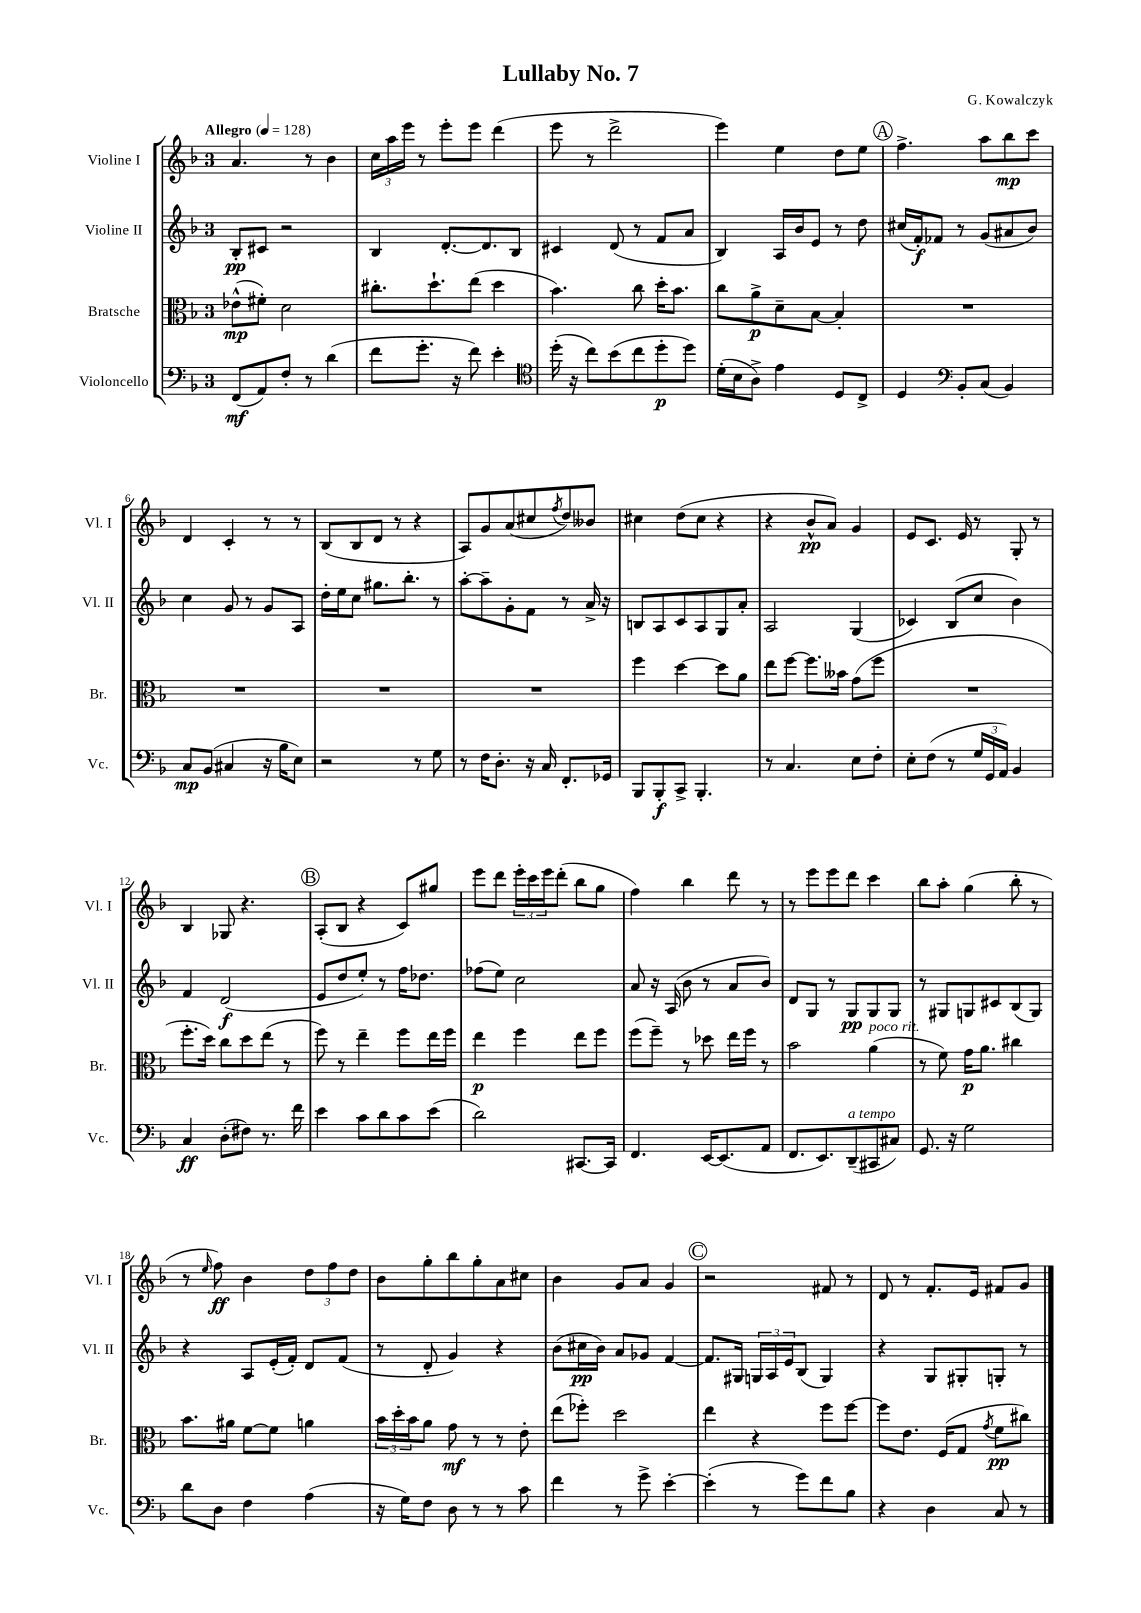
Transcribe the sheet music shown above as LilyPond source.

\header { title = "Lullaby No. 7" composer = "G. Kowalczyk" }
<<
\new StaffGroup <<
\new Staff = "s0" \with { instrumentName = "Violine I" shortInstrumentName = "Vl. I" } {
    \clef treble \key f \major \once \override Staff.TimeSignature.style = #'single-digit \time 3/4 \tempo "Allegro" 4 = 128
    a'4. r8 bes'4 |
    \tuplet 3/2 { c''16 a''16 e'''16 } r8 e'''8-. e'''8 d'''4( |
    e'''8 r8 d'''2-> |
    e'''4) e''4 d''8 e''8 |
    \mark \markup { \circle "A" } f''4.-> a''8 bes''8\mp c'''8 |
    d'4 c'4-. r8 r8 |
    bes8( bes8 d'8 r8 r4 |
    a8) g'8 a'8( cis''8 \acciaccatura { f''8 } d''8) beses'8 |
    cis''4 d''8( cis''8 r4 |
    r4 bes'8-^\pp a'8) g'4 |
    e'8 c'8. e'16 r8 g8-. r8 |
    bes4 ges8 r4. |
    \mark \markup { \circle "B" } a8-.( bes8 r4 c'8) gis''8 |
    e'''8 d'''8 \tuplet 3/2 { e'''16-. c'''16 e'''16 } d'''8-.( bes''8 g''8 |
    f''4) bes''4 d'''8 r8 |
    r8 e'''8 e'''8 d'''8 c'''4 |
    bes''8 a''8-. g''4( bes''8-. r8 |
    r8 \grace { e''16 } f''8\ff) bes'4 \tuplet 3/2 { d''8 f''8 d''8 } |
    bes'8 g''8-. bes''8 g''8-. a'8 cis''8 |
    bes'4 g'8 a'8 g'4 |
    \mark \markup { \circle "C" } r2 fis'8 r8 |
    d'8 r8 f'8.-. e'16 fis'8 g'8 \bar "|." |
}
\new Staff = "s1" \with { instrumentName = "Violine II" shortInstrumentName = "Vl. II" } {
    \clef treble \key f \major \once \override Staff.TimeSignature.style = #'single-digit \time 3/4
    bes8-.\pp cis'8 r2 |
    bes4 d'8.~-. d'8. bes8 |
    cis'4 d'8( r8 f'8 a'8 |
    bes4) a16 bes'16 e'8 r8 d''8 |
    \mark \markup { \circle "A" } cis''16( f'16-.\f) fes'8 r8 g'8( ais'8 bes'8) |
    c''4 g'8 r8 g'8 a8 |
    d''16-. e''16 c''8 gis''8. bes''8.-. r8 |
    a''8~-. a''8-- g'8-. f'8 r8 a'16-> r16 |
    b8 a8 c'8 a8 g8 a'8-. |
    a2 g4( |
    ces'4) bes8( c''8 bes'4) |
    f'4 d'2\f( |
    \mark \markup { \circle "B" } e'8 d''8 e''8-.) r8 f''16 des''8. |
    fes''8( e''8) c''2 |
    a'8 r16 a16( bes'8 r8 a'8 bes'8) |
    d'8 g8 r8 g8\pp g8 g8 |
    r8 gis8 g8 cis'8 bes8( g8) |
    r4 a8 e'16-.( f'16-.) d'8 f'8( |
    r8 d'8-. g'4) r4 |
    bes'8( cis''16\pp bes'16) a'8 ges'8 f'4~ |
    \mark \markup { \circle "C" } f'8. gis16 \tuplet 3/2 { g16 a16 e'16 } bes8( g4) |
    r4 g8 gis8-. g8-. r8 \bar "|." |
}
\new Staff = "s2" \with { instrumentName = "Bratsche" shortInstrumentName = "Br." } {
    \clef alto \key f \major \once \override Staff.TimeSignature.style = #'single-digit \time 3/4
    ees'8-^\mp( fis'8-.) d'2 |
    cis''8.-. d''8.-! e''8( d''4 |
    bes'4.) c''8 d''16-. bes'8. |
    c''8 a'8->\p d'8-- bes8~ bes4-. |
    \mark \markup { \circle "A" } R2. |
    R2. |
    R2. |
    R2. |
    f''4 d''4~ d''8 a'8 |
    e''8 f''8~ f''8. beses'16 g'8( f''8 |
    R2. |
    f''8.-. d''16) c''8 d''8 e''8( r8 |
    \mark \markup { \circle "B" } f''8) r8 e''4-- f''8 e''16 f''16 |
    e''4\p f''4 e''8 f''8 |
    f''8( f''8--) r8 des''8 e''16 f''16 r8 |
    bes'2 a'4^\markup { \italic "poco rit." }( |
    r8 f'8) g'16\p a'8. cis''4 |
    bes'8. ais'16 f'8~ f'8 a'4 |
    \tuplet 3/2 { bes'16 d''16-. bes'16 } a'8 g'8\mf r8 r8 e'8-. |
    e''8( fes''8-.) d''2 |
    \mark \markup { \circle "C" } e''4 r4 f''8 f''8~ |
    f''8 e'8. f16( g8 \acciaccatura { g'8 } f'8\pp cis''8) \bar "|." |
}
\new Staff = "s3" \with { instrumentName = "Violoncello" shortInstrumentName = "Vc." } {
    \clef bass \key f \major \once \override Staff.TimeSignature.style = #'single-digit \time 3/4
    f,8\mf( a,8) f8-. r8 d'4( |
    f'8 g'8.-. r16 f'8) e'4-. |
    \clef tenor d''16-.( r16 c''8) bes'8( c''8 d''8-.\p d''8) |
    d'16-.( bes16 a8->) e'4 d8 c8-> |
    \mark \markup { \circle "A" } d4 \clef bass bes,8-. c8( bes,4) |
    c8\mp bes,8( cis4 r16 bes16 e8) |
    r2 r8 g8 |
    r8 f16 d8.-. r16 c16 f,8.-. ges,16 |
    bes,,8 bes,,8-.\f c,8-> bes,,4.-. |
    r8 c4. e8 f8-. |
    e8-. f8( r8 \tuplet 3/2 { g16 g,16 a,16) } bes,4 |
    c4\ff d8-.( fis8) r8. f'16 |
    \mark \markup { \circle "B" } e'4 c'8 d'8 c'8 e'8( |
    d'2) cis,8.~ cis,16 |
    f,4. e,16~ e,8.( a,8 |
    f,8. e,8.) d,8--^\markup { \italic "a tempo" }( cis,8 cis8) |
    g,8. r16 g2 |
    d'8 d8 f4 a4( |
    r16 g16) f8 d8 r8 r8 c'8 |
    f'4 r8 g'8-> e'4~-. |
    \mark \markup { \circle "C" } e'4-.( r8 g'8) f'8 bes8 |
    r4 d4 c8 r8 \bar "|." |
}
>>
>>
